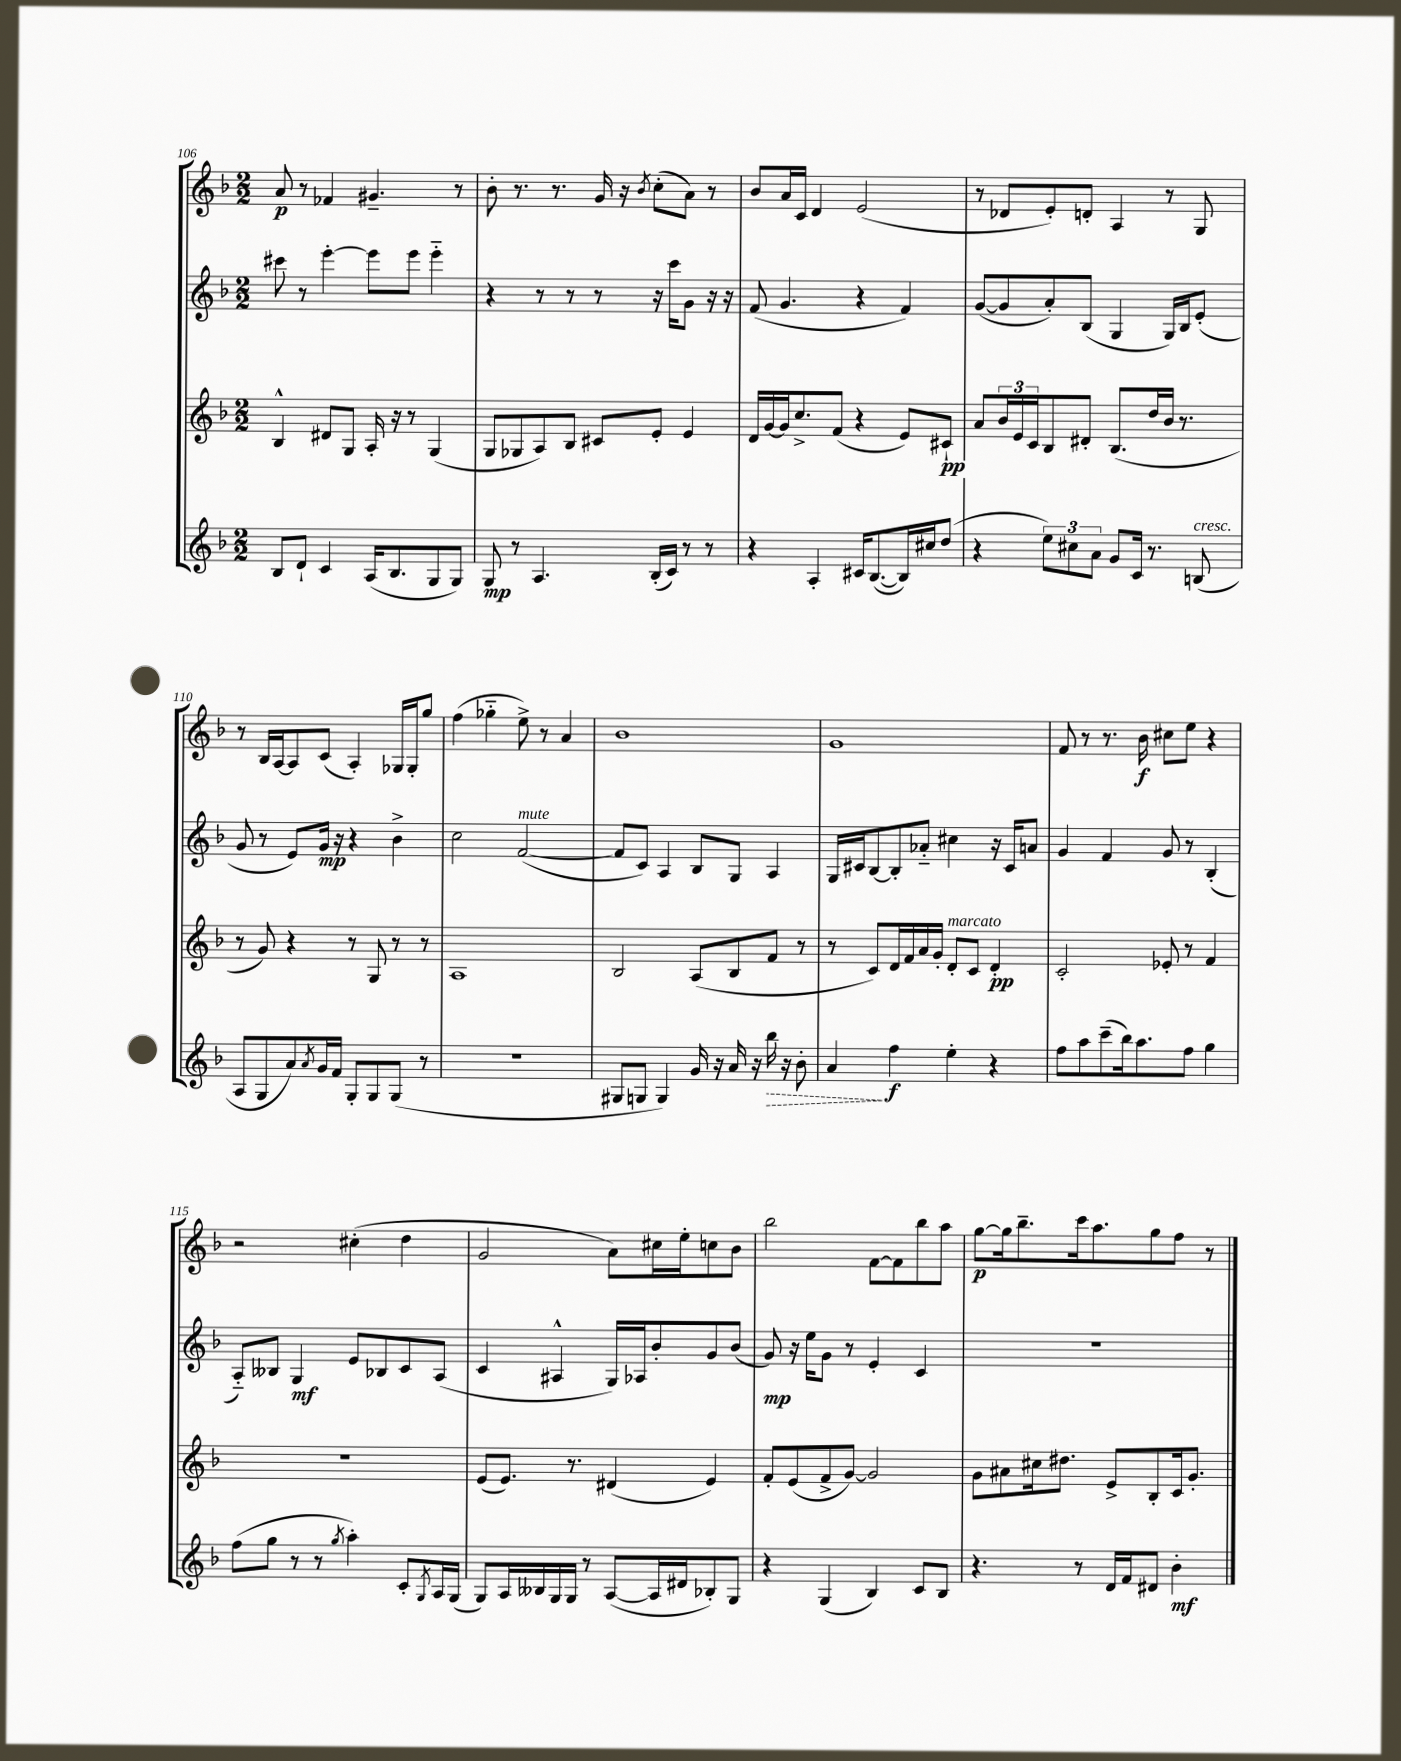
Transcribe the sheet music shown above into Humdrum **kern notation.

**kern	**dynam	**kern	**dynam	**kern	**dynam	**kern	**dynam
*part4	*part4	*part3	*part3	*part2	*part2	*part1	*part1
*staff4	*staff4	*staff3	*staff3	*staff2	*staff2	*staff1	*staff1
*clefG2	*	*clefG2	*	*clefG2	*	*clefG2	*
*k[b-]	*	*k[b-]	*	*k[b-]	*	*k[b-]	*
*M2/2	*	*M2/2	*	*M2/2	*	*M2/2	*
=106	=106	=106	=106	=106	=106	=106	=106
8B-/L	.	4B-^^/	.	8ccc#X\	.	8a/	p
8d`/J	.	.	.	8r	.	8r	.
4c/	.	8d#X/L	.	[4eee'\	.	4f-X/	.
.	.	8G/J	.	.	.	.	.
(16A/KL	.	16A'/	.	8eee\L]	.	4.g#X~/	.
8.B-/	.	16r	.	.	.	.	.
.	.	8r	.	8eee\J	.	.	.
8G/	.	(4G/	.	4eee\	.	.	.
8G/J)	.	.	.	.	.	8r	.
=107	=107	=107	=107	=107	=107	=107	=107
8G/	mp	8G/L	.	4r	.	8b-'\	.
8r	.	8G-X/	.	.	.	8.r	.
4.A/	.	8A/)	.	8r	.	.	.
.	.	.	.	.	.	8.r	.
.	.	8B-/J	.	8r	.	.	.
.	.	8c#X/L	.	8r	.	16g/	.
.	.	.	.	.	.	16r	.
.	.	.	.	.	.	8qb-/	.
(16B-'/LL	.	8e'/J	.	16r	.	(8cc'\L	.
16c/JJ)	.	.	.	16ccc\KL	.	.	.
8r	.	4e/	.	8g\J	.	8a\J)	.
8r	.	.	.	16r	.	8r	.
.	.	.	.	16r	.	.	.
=108	=108	=108	=108	=108	=108	=108	=108
4r	.	16d/LL	.	(8f/	.	8b-/L	.
.	.	[16g/	.	.	.	.	.
.	.	16g/J]	.	4.g/	.	16a/L	.
.	.	8.cc^/	.	.	.	16c/JJ	.
4A'/	.	.	.	.	.	4d/	.
.	.	(8f/J	.	.	.	.	.
16c#X/KL	.	4r	.	4r	.	(2e/	.
([8.B-/	.	.	.	.	.	.	.
16B-/L])	.	8e/L)	.	4f/)	.	.	.
16cc#X/J	.	.	.	.	.	.	.
(8dd/J	.	8c#X`/J	pp	.	.	.	.
=109	=109	=109	=109	=109	=109	=109	=109
4r	.	8a/L	.	([8g/L	.	8r	.
.	.	24b-/L	.	8g/]	.	8d-X/L	.
.	.	24e/	.	.	.	.	.
.	.	24c/J	.	.	.	.	.
12ee\L)	.	8B-/	.	8a'/)	.	8e'/)	.
12cc#X\	.	.	.	.	.	.	.
.	.	8d#X'/J	.	(8B-/J	.	8dn'/J	.
12a\J	.	.	.	.	.	.	.
8g/L	.	(8.B-/L	.	4G/	.	4A/	.
16c/Jk	.	.	.	.	.	.	.
8.r	.	16dd/L	.	.	.	.	.
.	.	16b-/JJ	.	16G/LL)	.	8r	.
.	.	8.r	.	16B-/J	.	.	.
!LO:TX:a:i:t=cresc.	!	!	!	!	!	!	!
(8Bn/	.	.	.	(8e'/J	.	8G/	.
!!LO:LB:g=z
=110	=110	=110	=110	=110	=110	=110	=110
8A/L	.	8r	.	8g/	.	8r	.
8G/	.	8g/)	.	8r	.	16B-/LL	.
.	.	.	.	.	.	[16A/J	.
8a/)	.	4r	.	8e/L)	.	8A/]	.
8qa/	.	.	.	.	.	.	.
16g/L	.	.	.	16g/Jk	mp	(8c/J	.
16f/JJ	.	.	.	16r	.	.	.
8G'/L	.	8r	.	4r	.	4A'/)	.
8G/	.	8G/	.	.	.	.	.
(8G/J	.	8r	.	4b-^\	.	16G-X/LL	.
.	.	.	.	.	.	16G-'/J	.
8r	.	8r	.	.	.	8gg/J	.
=111	=111	=111	=111	=111	=111	=111	=111
1r	.	1A	.	2cc\	.	(4ff\	.
.	.	.	.	.	.	4gg-X\	.
!	!	!	!	!LO:TX:a:i:t=mute	!	!	!
.	.	.	.	([2f/	.	8ee^\)	.
.	.	.	.	.	.	8r	.
.	.	.	.	.	.	4a/	.
=112	=112	=112	=112	=112	=112	=112	=112
8G#X/L	.	2B-/	.	8f/L]	.	1b-	.
8Gn/J	.	.	.	8c/J)	.	.	.
4G/)	.	.	.	4A/	.	.	.
16g/	.	(8A/L	.	8B-/L	.	.	.
16r	.	.	.	.	.	.	.
16a/	.	8B-/	.	8G/J	.	.	.
16r	.	.	.	.	.	.	.
!	!LO:HP:b	!	!	!	!	!	!
16bb-\	>	8f/J	.	4A/	.	.	.
16r	.	.	.	.	.	.	.
8b-'\	.	8r	.	.	.	.	.
=113	=113	=113	=113	=113	=113	=113	=113
4a/	.	8r	.	16G/LL	.	1g	.
.	.	.	.	16c#X/J	.	.	.
.	.	8c/L)	.	[8B-/	.	.	.
4ff\	] f	16d/L	.	8B-'/]	.	.	.
.	.	16f/	.	.	.	.	.
.	.	16a/	.	8a-X/J	.	.	.
.	.	16g'/JJ	.	.	.	.	.
!	!	!LO:TX:a:i:t=marcato	!	!	!	!	!
4ee'\	.	8d'/L	.	4cc#X\	.	.	.
.	.	8c/J	.	.	.	.	.
4r	.	4d'/	pp	16r	.	.	.
.	.	.	.	16c#/KL	.	.	.
.	.	.	.	8an/J	.	.	.
=114	=114	=114	=114	=114	=114	=114	=114
8ff\L	.	2c'/	.	4g/	.	8f/	.
8aa\	.	.	.	.	.	8r	.
(8ccc~\	.	.	.	4f/	.	8.r	.
16bb-\k)	.	.	.	.	.	.	.
8.aa\	.	.	.	.	.	16b-\	f
.	.	8e-X'/	.	8g/	.	8cc#X\L	.
8ff\J	.	8r	.	8r	.	8ee\J	.
4gg\	.	4f/	.	(4B-'/	.	4r	.
!!LO:LB:g=z
=115	=115	=115	=115	=115	=115	=115	=115
(8ff\L	.	1r	.	8A/L)	.	2r	.
8gg\J	.	.	.	8B--X/J	.	.	.
8r	.	.	.	4G/	mf	.	.
8r	.	.	.	.	.	.	.
8qgg/	.	.	.	.	.	.	.
4aa'\)	.	.	.	8e/L	.	(4cc#X'\	.
.	.	.	.	8B-X/	.	.	.
8c'/L	.	.	.	8c/	.	4dd\	.
8qG/	.	.	.	.	.	.	.
16A/L	.	.	.	(8A/J	.	.	.
(16G/JJ	.	.	.	.	.	.	.
=116	=116	=116	=116	=116	=116	=116	=116
8G/L)	.	(8e/L	.	4c/	.	2g/	.
16A/L	.	8.e/J)	.	.	.	.	.
16B--X/	.	.	.	.	.	.	.
16G/	.	.	.	4A#X^^/	.	.	.
16G/JJ	.	8.r	.	.	.	.	.
8r	.	.	.	.	.	.	.
([8A/L	.	(4d#X/	.	16G/LL)	.	8a\L)	.
.	.	.	.	16A-X/J	.	.	.
16A/L]	.	.	.	8b-'/	.	16cc#X\L	.
16d#X/J	.	.	.	.	.	16ee'\J	.
8B-X'/)	.	4e/)	.	8g/	.	8ccn\	.
8G/J	.	.	.	(8b-/J	.	8b-\J	.
=117	=117	=117	=117	=117	=117	=117	=117
4r	.	8f'/L	.	8g/)	mp	2bb-\	.
.	.	(8e/	.	16r	.	.	.
.	.	.	.	16ee\KL	.	.	.
(4G/	.	8f^/	.	8g\J	.	.	.
.	.	[8g/J)	.	8r	.	.	.
4B-/)	.	2g/]	.	4e'/	.	[8f\L	.
.	.	.	.	.	.	8f\]	.
8c/L	.	.	.	4c/	.	8bb-\	.
8B-/J	.	.	.	.	.	8aa\J	.
=118	=118	=118	=118	=118	=118	=118	=118
4.r	.	8g\L	.	1r	.	[8gg\L	p
.	.	8a#X\	.	.	.	16gg\k]	.
.	.	.	.	.	.	8.bb-~\	.
.	.	16cc#X\k	.	.	.	.	.
.	.	8.dd#X\J	.	.	.	.	.
8r	.	.	.	.	.	16ccc\k	.
.	.	.	.	.	.	8.aa\	.
16d/LL	.	8e^/L	.	.	.	.	.
16f/J	.	.	.	.	.	.	.
8d#X/J	.	8B-'/	.	.	.	8gg\	.
4b-'\	mf	16c/k	.	.	.	8ff\J	.
.	.	8.g'/J	.	.	.	.	.
.	.	.	.	.	.	8r	.
==	==	==	==	==	==	==	==
*-	*-	*-	*-	*-	*-	*-	*-
